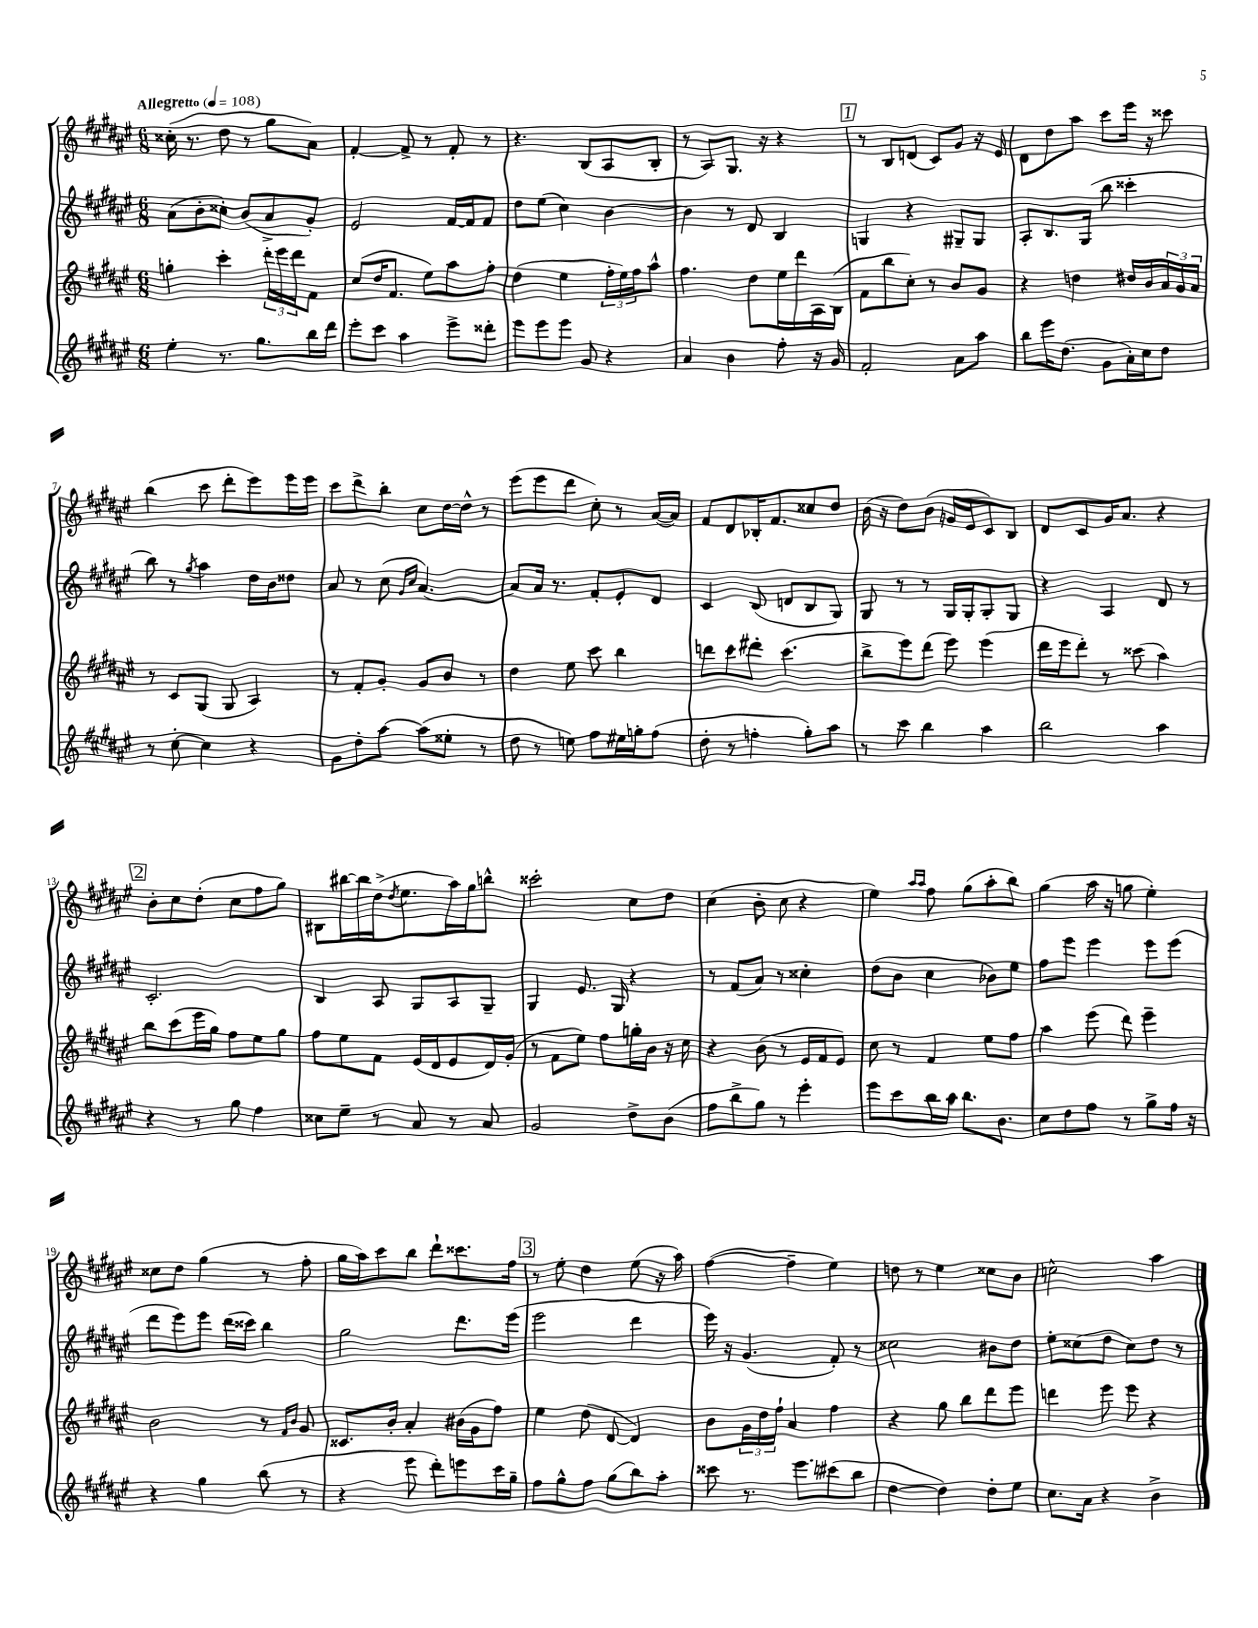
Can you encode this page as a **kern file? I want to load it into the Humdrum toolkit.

**kern	**kern	**kern	**kern
*staff4	*staff3	*staff2	*staff1
*clefG2	*clefG2	*clefG2	*clefG2
*k[f#c#g#d#a#e#]	*k[f#c#g#d#a#e#]	*k[f#c#g#d#a#e#]	*k[f#c#g#d#a#e#]
*M6/8	*M6/8	*M6/8	*M6/8
*MM108	*MM108	*MM108	*MM108
4ee#'	4gg'	(8a#	(16cc##'
.	.	.	8.r
.	.	8b'	.
8.r	4ccc#'	8cc##')	8dd#
.	.	(8b	8r
8.gg#	.	.	.
.	24ddd#'	8a#^	8gg#
.	24eee#	.	.
.	24ddd#	.	.
16bb	8f#	8g#')	8a#)
16ddd#	.	.	.
=	=	=	=
8eee#'	(8cc#	2e#	[4f#'
8ccc#	16dd#	.	.
.	8.f#	.	.
4aa#	.	.	8f#^]
.	8ee#)	.	8r
8eee#^	8aa#	[16f#	8f#'
.	.	16f#]	.
8ddd##'	8ff#'	8f#	8r
=	=	=	=
8eee#	(4dd#	8dd#	4.r
8eee#	.	(8ee#	.
8eee#	4ee#	4cc#)	.
8g#	.	.	(8B
4r	24ff#'	[4b	8A#
.	24ee#)	.	.
.	24ff#	.	.
.	8aa#^^	.	8B'
=	=	=	=
4a#	4.ff#	4b]	8r
.	.	.	8A#)
4b	.	8r	8.G#
.	8dd#	8d#	.
.	.	.	16r
8ff#'	16ee#	4B	4r
.	16ddd#	.	.
16r	16A#	.	.
16g#	(16B	.	.
=	=	=	=
2f#'	8f#	4G	8r
.	8bb	.	8B
.	8cc#')	4r	(8d
.	8r	.	8c#)
8a#	8b	8G#~	8g#
8aa#	8g#	8G#	16r
.	.	.	16e#
=	=	=	=
8bb	4r	8A#'	8d#
16eee#	.	8.B	8dd#
(8.dd#	.	.	.
.	4dd	.	8aa#
.	.	(16G#	.
8g#	.	8bb	8ccc#
16a#')	16dd#	4ccc##'	16eee#
16cc#	16b	.	16r
8dd#	24a#	.	8ccc##
.	24g#	.	.
.	24a#	.	.
=	=	=	=
8r	8r	8bb)	(4bb
[8cc#'	8c#	8r	.
.	.	8qgg#	.
4cc#]	(8G#	4aa#	8ccc#
.	8G#	.	8ddd#'
4r	4A#)	16dd#	8eee#)
.	.	16b	.
.	.	8dd##	16eee#
.	.	.	16eee#
=	=	=	=
8g#	8r	8a#	8ccc#
8dd#'	8f#'	8r	8ddd#^
[8aa#	8g#'	(8cc#	8bb'
.	.	16qqg#	.
.	.	16qqcc#	.
(8aa#]	8g#	[4.a#)	8cc#
8ee##'	8b	.	[16dd#
.	.	.	16dd#^^]
8r	8r	.	8r
=	=	=	=
8dd#	4dd#	8a#]	(8eee#
8r	.	16a#	8eee#
.	.	8.r	.
8ee)	8ee#	.	8ddd#
8ff#	8ccc#	8f#'	8cc#')
16ee#	4bb	8e#'	8r
16gg'	.	.	.
(8ff#	.	8d#	([16a#
.	.	.	16a#])
=	=	=	=
8dd#'	8ddd	4c#	8f#
8r	8ccc#	.	8d#
4ff'	8ddd#'	(8B	16B-'
.	.	.	8.f#
.	(4.ccc#	8d	.
8gg#')	.	8B	8cc##
8aa#	.	8G#)	8dd#
=	=	=	=
8r	8bb^	8G#	(16b
.	.	.	16r
8ccc#	8eee#)	8r	8dd#)
4bb	(8ddd#	8r	(8b
.	8eee#)	16G#	16g
.	.	16G#'	16e#
4aa#	(4eee#	8G#'	8c#)
.	.	8G#	8B
=	=	=	=
2bb	16ddd#	4r	8d#
.	16eee#	.	.
.	8ddd#')	.	8c#
.	8r	4A#	16g#
.	.	.	8.a#
.	(8ccc##	.	.
4aa#	4aa#)	8d#	4r
.	.	8r	.
=	=	=	=
4r	8bb	2.c#'	8b'
.	(8ccc#	.	8cc#
8r	16eee#	.	(8dd#'
.	16gg#)	.	.
8gg#	8ff#	.	8cc#
4ff#	8ee#	.	8ff#
.	8gg#	.	8gg#)
=	=	=	=
8cc##	8ff#	4B	8B#
8ee#~	8ee#	.	[16bb#
.	.	.	16bb#]
8r	8f#	8A#	(16dd#^
.	.	.	8qdd#
.	.	.	8.ee#
8a#	(16e#	8G#	.
.	16d#	.	.
8r	8e#	8A#	16aa#)
.	.	.	16gg#
8a#	16d#)	8G#~	8bb^^
.	(16g#'	.	.
=	=	=	=
2g#	8r	4G#	2ccc##'
.	8f#	.	.
.	8ee#)	8.e#	.
.	8ff#	.	.
.	.	16G#	.
8dd#^	16gg'	4r	8cc#
.	16b	.	.
(8b	16r	.	8dd#
.	16cc#	.	.
=	=	=	=
8ff#	4r	8r	(4cc#
8bb^	.	(8f#	.
8gg#)	(8b	8a#)	8b'
8r	8r	8r	8cc#
4eee#'	16e#	4cc##'	4r
.	16f#	.	.
.	8e#)	.	.
=	=	=	=
8eee#	8cc#	(8dd#	4ee#)
8ccc#	8r	8b	.
.	.	.	16qqaa#
.	.	.	16qqaa#
16bb	4f#	4cc#	8ff#
16aa#	.	.	.
8.bb	.	.	(8gg#
.	8ee#	8b-)	8aa#'
8.b	.	.	.
.	8ff#	8ee#	8bb)
=	=	=	=
8cc#	4aa#	8ff#	(4gg#
8dd#	.	8eee#	.
8ff#	(8eee#	4eee#	16aa#
.	.	.	16r
8r	8ddd#)	.	8gg
8gg#^	4eee#~	8eee#	4ee#')
16ff#	.	(8eee#	.
16r	.	.	.
=	=	=	=
4r	2b	8ddd#	8cc##
.	.	8eee#)	8dd#
4gg#	.	8eee#	(4gg#
.	.	(16ddd#	.
.	.	16ccc##)	.
(8bb	8r	4bb	8r
.	16qqf#	.	.
.	16qqb	.	.
8r	8g#	.	8ff#'
=	=	=	=
4r	8.c##	2gg#	16gg#
.	.	.	16aa#)
.	.	.	8ccc#
.	16b'	.	.
8eee#	4a#'	.	8bb
8ddd#')	.	.	8ddd#`
8eee	(16b#	8.ddd#	8.ccc##
.	16g#	.	.
16ccc#	8ff#)	.	.
16gg#~	.	(16eee#	16ff#
=	=	=	=
8ff#	4ee#	2eee#	8r
8gg#^^	.	.	8ee#'
8ff#	(8dd#	.	4dd#
(8gg#	[8d#	.	.
8bb)	4d#])	4ddd#	(8ee#
8aa#'	.	.	16r
.	.	.	16aa#)
=	=	=	=
8ccc##	8b	16eee#)	([4ff#
.	.	16r	.
8.r	24g#	(4.g#	.
.	24dd#	.	.
.	24ff#`	.	.
.	4a#	.	4ff#~]
8.eee#	.	.	.
(8ccc#	4ff#	8f#')	4ee#)
8bb	.	8r	.
=	=	=	=
[4dd#	4r	2cc##	8dd
.	.	.	8r
4dd#])	8gg#	.	4ee#
.	8bb	.	.
8dd#'	8ddd#	8b#	8cc##
8ee#	8eee#	8dd#	8b
=	=	=	=
8.cc#	4ddd	8ee#'	2cc^^
.	.	(8cc##	.
16a#	.	.	.
4r	8eee#	8dd#	.
.	8eee#	8cc##)	.
4b^	4r	8dd#	4aa#
.	.	8r	.
==	==	==	==
*-	*-	*-	*-
